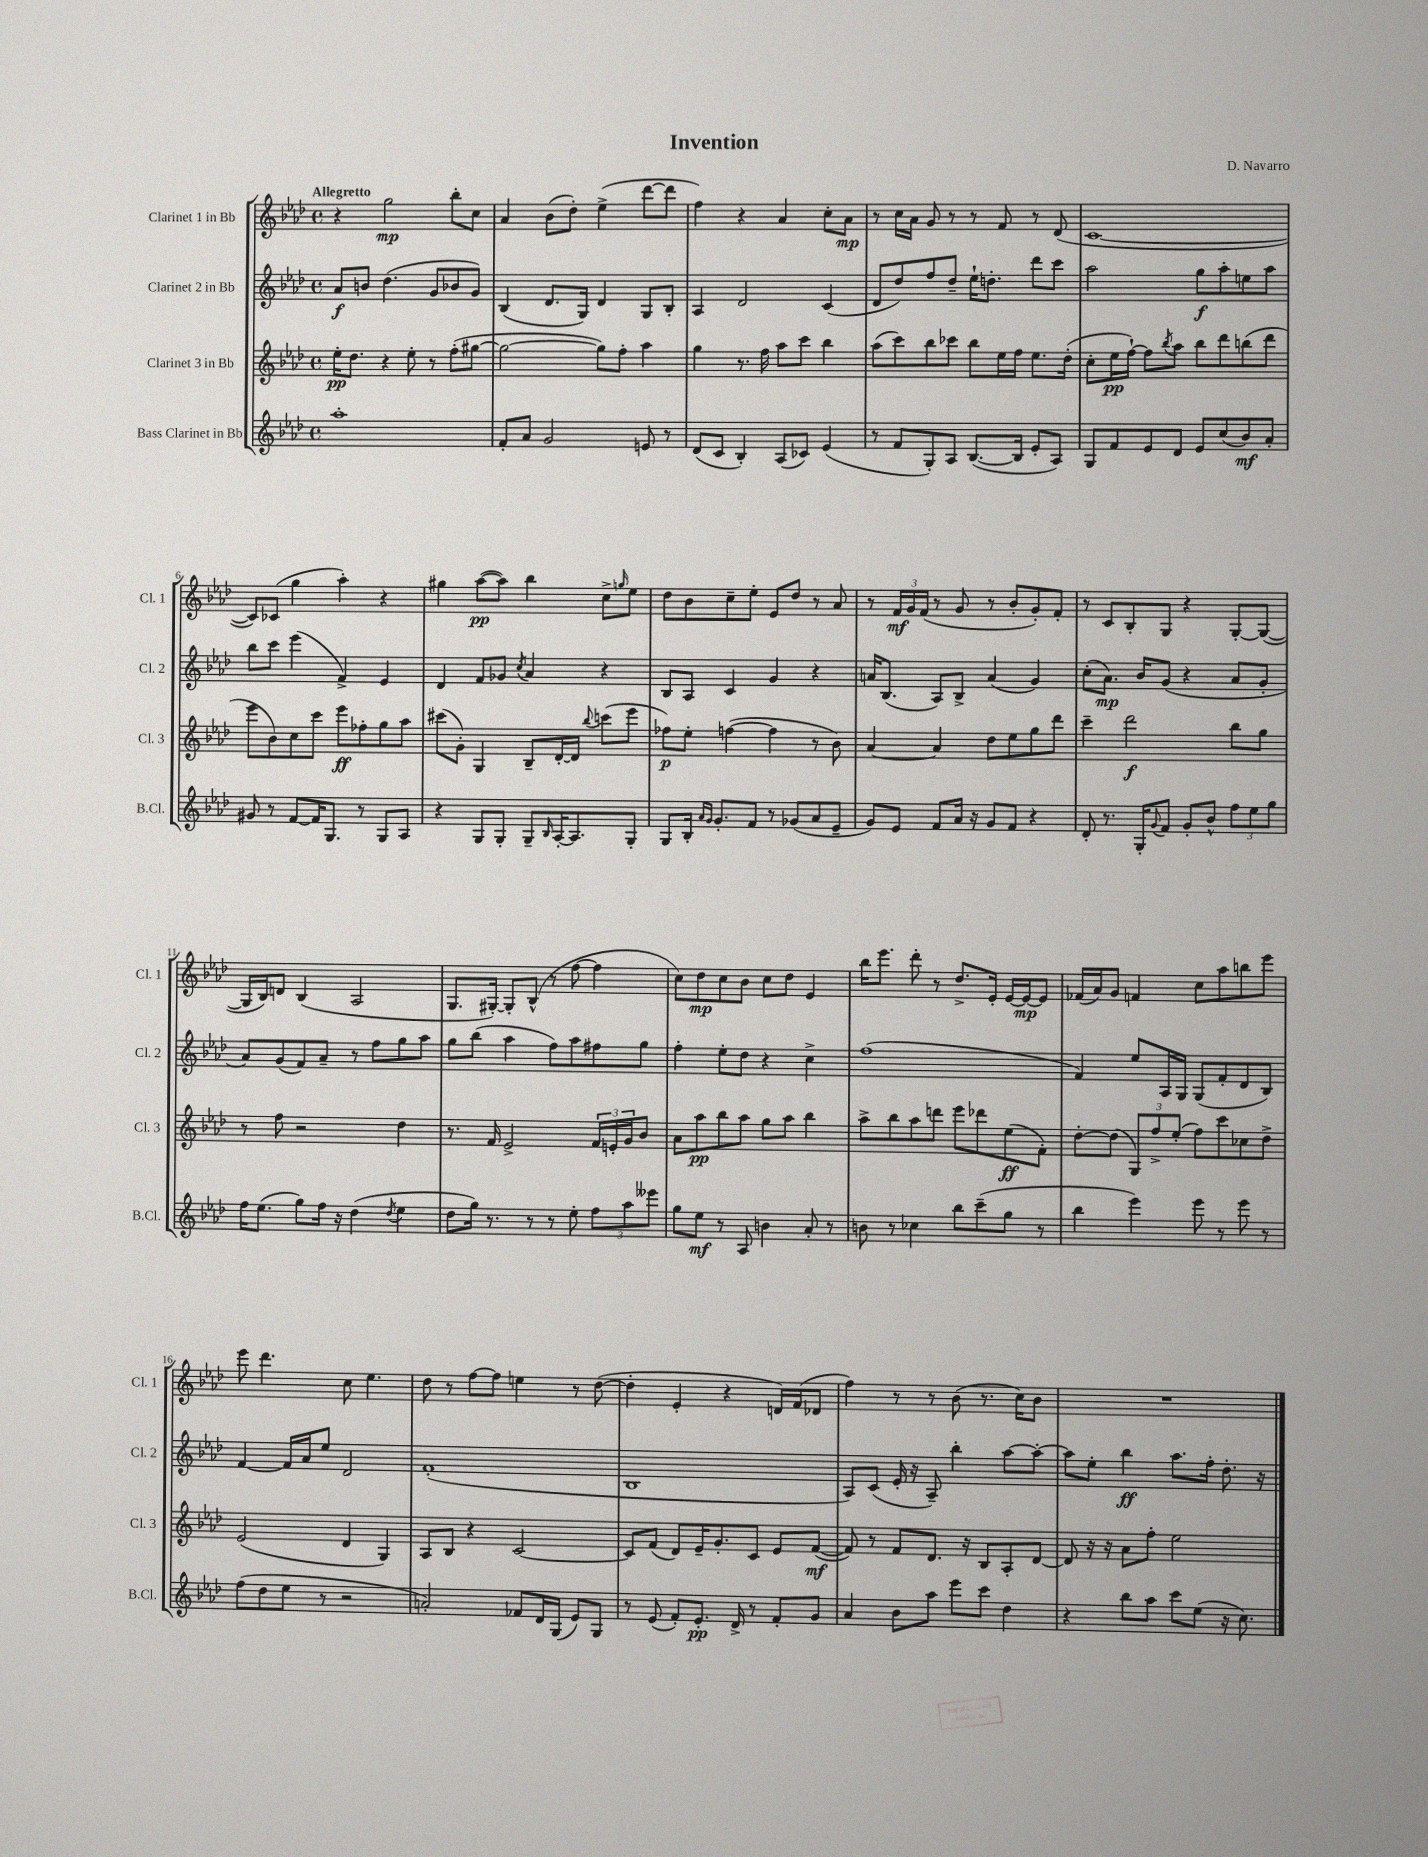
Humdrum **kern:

**kern	**kern	**kern	**kern
*staff4	*staff3	*staff2	*staff1
*clefG2	*clefG2	*clefG2	*clefG2
*k[b-e-a-d-]	*k[b-e-a-d-]	*k[b-e-a-d-]	*k[b-e-a-d-]
*M4/4	*M4/4	*M4/4	*M4/4
*met(c)	*met(c)	*met(c)	*met(c)
1aa-'	16ee-'	8a-	4r
.	8.dd-	.	.
.	.	8b	.
.	4r	(4.dd-	2gg
.	8ee-'	.	.
.	8r	8g	.
.	(8ff'	8b-	8bb-'
.	[8gg#	8g)	8cc
=	=	=	=
8f'	2gg#_	(4B-	4a-
8a-	.	.	.
2g	.	8.d-	(8b-
.	.	.	8dd-')
.	.	16G)	.
.	8gg#])	4d-	(4ee-^
.	8ff'	.	.
8e	4aa-	8G	[8ddd-
8r	.	8B-'	8ddd-]
=	=	=	=
(8d-	4gg	4A-	4ff)
8c	.	.	.
4B-')	8.r	2d-	4r
.	16ff	.	.
(8A-	8aa-	.	4a-
8c-)	8ccc	.	.
(4e-	4bb-	(4c	8cc'
.	.	.	8a-
=	=	=	=
8r	(8aa-	8d-	8r
8f	8ccc)	8dd-)	16cc
.	.	.	16a-
8G')	8bb-	8ff	8g
8A-	8ccc-	8dd-~	8r
([8.B-	8bb-	16ee-`	8r
.	.	8.dd'	.
.	16ee-	.	8f
16B-]	16ff	.	.
8e-'	8.ee-	8ddd-	8r
8A-)	.	8ccc	(8d-
.	(16dd-'	.	.
=	=	=	=
8G	8cc'	2aa-	[1c
8f	16ee-	.	.
.	[16ff`)	.	.
8e-	8ff]	.	.
.	8qbb-	.	.
8d-	8aa-	.	.
8e-	8bb-	8gg	.
(8cc	8ddd-	8aa-'	.
8b-)	(8bb	8ee	.
8a-'	8ddd-	8aa-	.
=	=	=	=
8g#	8eee-	8bb-	8c])
8r	8b-)	8ccc	(8c-
[8f	8cc	(4eee-	4gg
16f]	8ccc	.	.
8.G	.	.	.
.	8eee-	4f^)	4aa-')
8r	8ff-'	.	.
8G	8gg	4e-	4r
8A-	8aa-	.	.
=	=	=	=
4r	(8ccc#	4d-	4gg#
.	8g')	.	.
8G	4G	8f	([8aa-
8G'	.	8g-	8aa-])
.	.	8qcc	.
8G~	8B-~	4a-	4bb-
16qqB-	.	.	.
[16A-'	[16d-'	.	.
8.A-]	16d-]	.	.
.	8qqbb-	.	.
.	(8ccc	4r	8cc^
.	.	.	16qqgg
8G'	8eee-	.	8ee-
=	=	=	=
8G	8ff-)	8B-	8dd-
16B-'	8ee-'	8A-	8b-
16qqa-	.	.	.
16qqg	.	.	.
8.g'	.	.	.
.	([4ff	4c	8cc~
8f	.	.	8ee-'
8r	4ff]	4g	8e-
(8g-	.	.	8dd-
8a-	8r	4r	8r
8e-~	8b-)	.	8a-
=	=	=	=
8g)	[4a-	16a	8r
.	.	(8.B-	.
8e-	.	.	24f
.	.	.	24g
.	.	.	(24f
8f	4a-]	8A-)	8r
16a-	.	8B-^	8g
16r	.	.	.
8g	8dd-	(4a	8r
8f	8ee-	.	8b-'
4r	8gg	4g)	8g')
.	8ddd-	.	8f'
=	=	=	=
8d-'	4ccc~	(8cc'	8r
8.r	.	8.a-)	8c
.	2ddd-	.	8B-'
16G'	.	16b-	.
8qqg	.	.	.
8f	.	(8g	8G
8g'	.	4r	4r
8b-^^	.	.	.
12ff	8bb-	8a-	[8G'
12ee-	.	.	.
.	8gg	8g'	(8G_
12gg	.	.	.
=	=	=	=
16ff	8r	8a-)	16G]
(8.ee-	.	.	16B-)
.	8ff	(8g	8d
8gg)	2r	8f)	(4B-
16ff	.	8a-~	.
16r	.	.	.
(4dd-	.	8r	2A-
.	.	8ff	.
8qdd-	.	.	.
4ee-	4dd-	8gg	.
.	.	8aa-	.
=	=	=	=
8dd-	8.r	8gg	8.G
16gg)	.	(8bb-	.
8.r	16f	.	[16G#')
.	2e-^	4aa-	8G#']
8r	.	.	(8B-^^
8r	.	8ff)	8r
8ee-'	.	8aa-	[8ff
12ff	24f	8ff#	4ff]
.	24e'	.	.
12aa-	24g	.	.
.	8b-	8gg	.
12eee--	.	.	.
=	=	=	=
8gg	8a-	4ff'	8cc)
8ee-	8aa-	.	8dd-
8r	8bb-	8ee-'	8cc
8A-	8aa-	8dd-	8b-
4b	8gg	4r	8cc
.	8aa-	.	8dd-
8a-'	4bb-	4cc^	4e-
8r	.	.	.
=	=	=	=
8b	8aa-^	(1ff	16bb-
.	.	.	8.eee-
8r	8bb-	.	.
4cc-	8aa-	.	8ddd-'
.	8ddd	.	8r
8bb-	8eee-	.	8.dd-^
(8ccc~	8ddd-	.	.
.	.	.	16e-'
8gg	(8ee-	.	[16e-
.	.	.	16e-_
8r	8f')	.	8e-]
=	=	=	=
4bb-	[8dd-'	4f)	(16f-
.	.	.	16a-)
.	(8dd-]	.	8g
4eee-)	12G)	8ee-	4f
.	12ff^	.	.
.	.	16A-	.
.	(12ee-'	.	.
.	.	16G	.
8eee-	8ff)	(8G	8cc
8r	8ccc	8f'	8aa-
8eee-	8cc-	8d-	8bb
8r	8dd-^	8B-)	8eee-
=	=	=	=
(8ff	(2e-	[4f	8eee-
8dd-	.	.	4.ddd-
8ee-	.	16f]	.
.	.	16a-	.
8r	.	8ee-	.
2r	4d-	2d-	8cc
.	.	.	4.ee-
.	4G)	.	.
=	=	=	=
2a')	8A-	(1f'	8dd-
.	8B-	.	8r
.	4r	.	[8ff
.	.	.	8ff]
8f-	[2c	.	4ee
16d-	.	.	.
(16G	.	.	.
8e-)	.	.	8r
8G	.	.	([8dd-
=	=	=	=
8r	8c]	1B-	4dd-']
(8e-	(8f	.	.
8f')	8d-)	.	4e-'
8.e-'	16e-~	.	.
.	8.g'	.	.
.	.	.	4r
16d-^	.	.	.
8r	8c	.	.
8f'	8e-	.	16d)
.	.	.	(16f
8g	([8f	.	8d-
=	=	=	=
4a-	8f])	8A-)	4ff)
.	8r	(8c	.
8b-	8f	16e-'	8r
.	.	16r	.
8aa-	8.d-	8A-~)	8r
8eee-	.	4bb-'	(8b-
.	16r	.	.
8ccc	8B-	.	8.r
4dd-	8A-'	[8aa-	.
.	.	.	16cc)
.	[8d-	8aa-'_	8b-
=	=	=	=
4r	8d-]	8aa-]	1r
.	16r	8ee-'	.
.	16r	.	.
8bb-	8a-	4bb-	.
8aa-	8ff'	.	.
8ccc	2ee-	8.aa-	.
(8ee-	.	.	.
.	.	16ff'	.
16r	.	8.dd-'	.
8.cc)	.	.	.
.	.	16r	.
==	==	==	==
*-	*-	*-	*-
